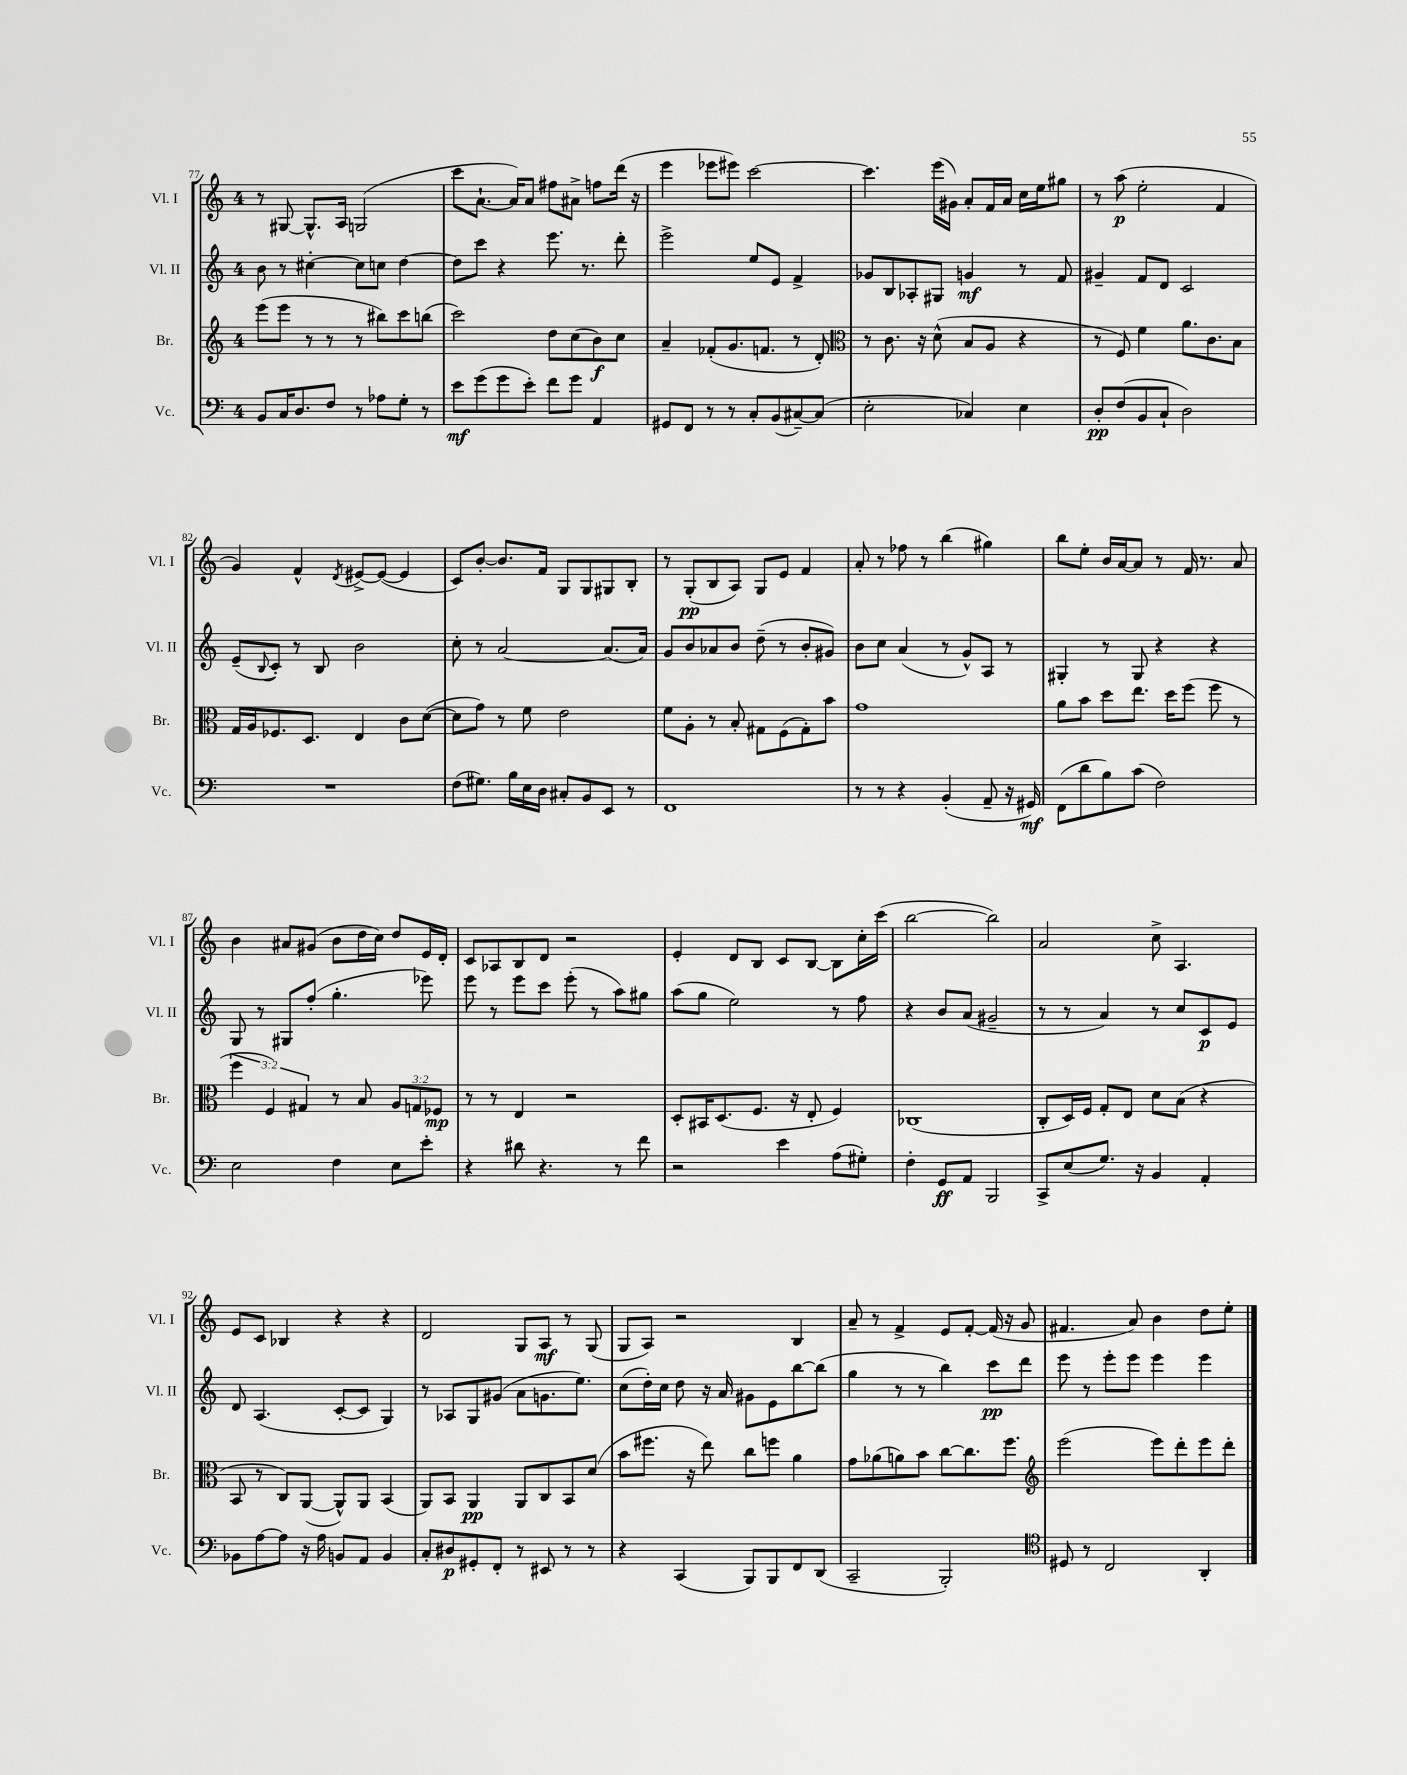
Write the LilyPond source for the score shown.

<<
\new StaffGroup <<
\new Staff = "s0" \with { instrumentName = "Vl. I" shortInstrumentName = "Vl. I" } {
    \clef treble \key c \major \once \override Staff.TimeSignature.style = #'single-digit \time 4/4
    r8 gis8~ gis8.-^ a16 g2( |
    c'''8 a'8.~-! a'16) a'8 fis''8 ais'8-> f''8 d'''16( r16 |
    e'''4 ees'''8 eis'''8) c'''2~ |
    c'''4. e'''16( gis'16) a'8-. f'16 a'16 c''16 e''16 gis''8 |
    r8 a''8\p( e''2-. f'4 |
    g'4) f'4-^ \acciaccatura { d'8 } eis'8~-> eis'8~( eis'4 |
    c'8) b'8~-. b'8. f'16 g8 g8 gis8 b8-. |
    r8 g8-.\pp( b8 a8) g8 e'8 f'4 |
    a'8-. r8 fes''8 r8 b''4( gis''4) |
    b''8 e''8-. b'16 a'16~ a'8 r8 f'16 r8. a'8 |
    b'4 ais'8 gis'8( b'8 d''16 c''16) d''8 e'16 d'16-. |
    c'8 aes8 b8 d'8 r2 |
    e'4-. d'8 b8 c'8 b8~ b8 c''16-. c'''16( |
    b''2~ b''2) |
    a'2 c''8-> a4. |
    e'8 c'8 bes4 r4 r4 |
    d'2 g8 a8\mf r8 g8( |
    g8 a8) r2 b4 |
    a'8-- r8 f'4-> e'8 f'8~-. f'16( r16 g'8 |
    fis'4. a'8) b'4 d''8 e''8-. \bar "|." |
}
\new Staff = "s1" \with { instrumentName = "Vl. II" shortInstrumentName = "Vl. II" } {
    \clef treble \key c \major \once \override Staff.TimeSignature.style = #'single-digit \time 4/4
    b'8 r8 cis''4~-. cis''8 c''8 d''4~ |
    d''8 c'''8 r4 e'''8. r8. d'''8-. |
    e'''2-> e''8 e'8 f'4-> |
    ges'8 b8 aes8-. gis8 g'4\mf r8 f'8 |
    gis'4-- f'8 d'8 c'2 |
    e'8--( \appoggiatura { b8 } c'8-.) r8 b8 b'2 |
    c''8-. r8 a'2~ a'8.( a'16) |
    g'8 b'8 aes'8 b'8 d''8--( r8 b'8-. gis'8) |
    b'8 c''8 a'4( r8 g'8-^) a8 r8 |
    gis4-. r8 gis8 r4 r4 |
    g8 r8 gis8 f''8-.( g''4.-. ees'''8) |
    e'''8 r8 e'''8 c'''8 e'''8-.( r8 a''8) gis''8 |
    a''8( g''8 e''2) r8 f''8 |
    r4 b'8 a'8( gis'2-- |
    r8 r8 a'4) r8 c''8 c'8\p e'8 |
    d'8 a4.( c'8~-. c'8 g4) |
    r8 aes8 g8 gis'8( a'8 g'8. e''8.) |
    c''8( d''16-.) c''16 d''8 r16 a'16 gis'8 e'8 b''8~ b''8( |
    g''4 r8 r8 b''4) c'''8\pp d'''8 |
    e'''8 r8 e'''8-. e'''8 e'''4 e'''4 \bar "|." |
}
\new Staff = "s2" \with { instrumentName = "Br." shortInstrumentName = "Br." } {
    \clef treble \key c \major \once \override Staff.TimeSignature.style = #'single-digit \time 4/4 \override Staff.TupletNumber.text = #tuplet-number::calc-fraction-text
    e'''8( e'''8 r8 r8 r8 bis''8) c'''8 b''8( |
    c'''2) d''8 c''8( b'8\f) c''8 |
    a'4-- fes'8-.( g'8. f'8. r8 d'8-.) |
    \clef alto r8 c'8. r16 d'8-^( b8 a8 r4 |
    r8 f8) f'4 a'8. c'8. b8 |
    g16 a16 fes8. d8. e4 c'8 d'8~( |
    d'8 g'8) r8 f'8 e'2 |
    f'8 a8-. r8 b8-. gis8 f8( gis8-.) b'8 |
    g'1 |
    a'8 b'8 d''8 e''8. d''16 f''8( f''8 r8 |
    \tuplet 3/2 { f''4 f4) gis4 } r8 b8 \tuplet 3/2 { a8 g8 fes8\mp } |
    r8 r8 e4 r2 |
    d8-. bis,16 d8.( f8. r16 e8-. f4) |
    ces1( |
    c8-. d16) f16 g8-. e8 d'8 b8( r4 |
    b,8 r8 c8) a,8~( a,8-^) a,8 b,4( |
    a,8) b,8 a,4\pp a,8 c8 b,8 d'8( |
    b'8 fis''8. r16 e''8) c''8 f''8 a'4 |
    g'8 aes'8( a'8) b'8 c''8~ c''8. f''8. |
    \clef treble e'''2( e'''8) d'''8-. e'''8 d'''8-. \bar "|." |
}
\new Staff = "s3" \with { instrumentName = "Vc." shortInstrumentName = "Vc." } {
    \clef bass \key c \major \once \override Staff.TimeSignature.style = #'single-digit \time 4/4
    b,8 c16 d8. f8 r8 aes8 g8-. r8 |
    e'8\mf g'8( g'8 e'8-.) f'8 g'8 a,4 |
    gis,8 f,8 r8 r8 c8-. b,8( cis8~--) cis8( |
    e2-. ces4) e4 |
    d8-.\pp f8( b,8 c8-! d2) |
    R1 |
    f8( gis8.) b16 e16 d16 cis8-. b,8 e,8 r8 |
    f,1 |
    r8 r8 r4 b,4-.( a,8-- r16 gis,16\mf) |
    f,8( d'8 b8) c'8( f2) |
    e2 f4 e8 e'8-. |
    r4 dis'8 r4. r8 f'8 |
    r2 e'4 a8( gis8-.) |
    f4-. g,8\ff a,8 b,,2 |
    c,8-> e8( g8.) r16 b,4 a,4-. |
    bes,8 a8~ a8 r16 a16 b,8 a,8 b,4 |
    c8-. dis8\p gis,8-. f,8-. r8 eis,8 r8 r8 |
    r4 c,4( b,,8) b,,8 f,8 d,8( |
    c,2-- b,,2-.) |
    \clef tenor dis8 r8 c2 a,4-. \bar "|." |
}
>>
>>
\layout { \context { \Score currentBarNumber = #77 } }
